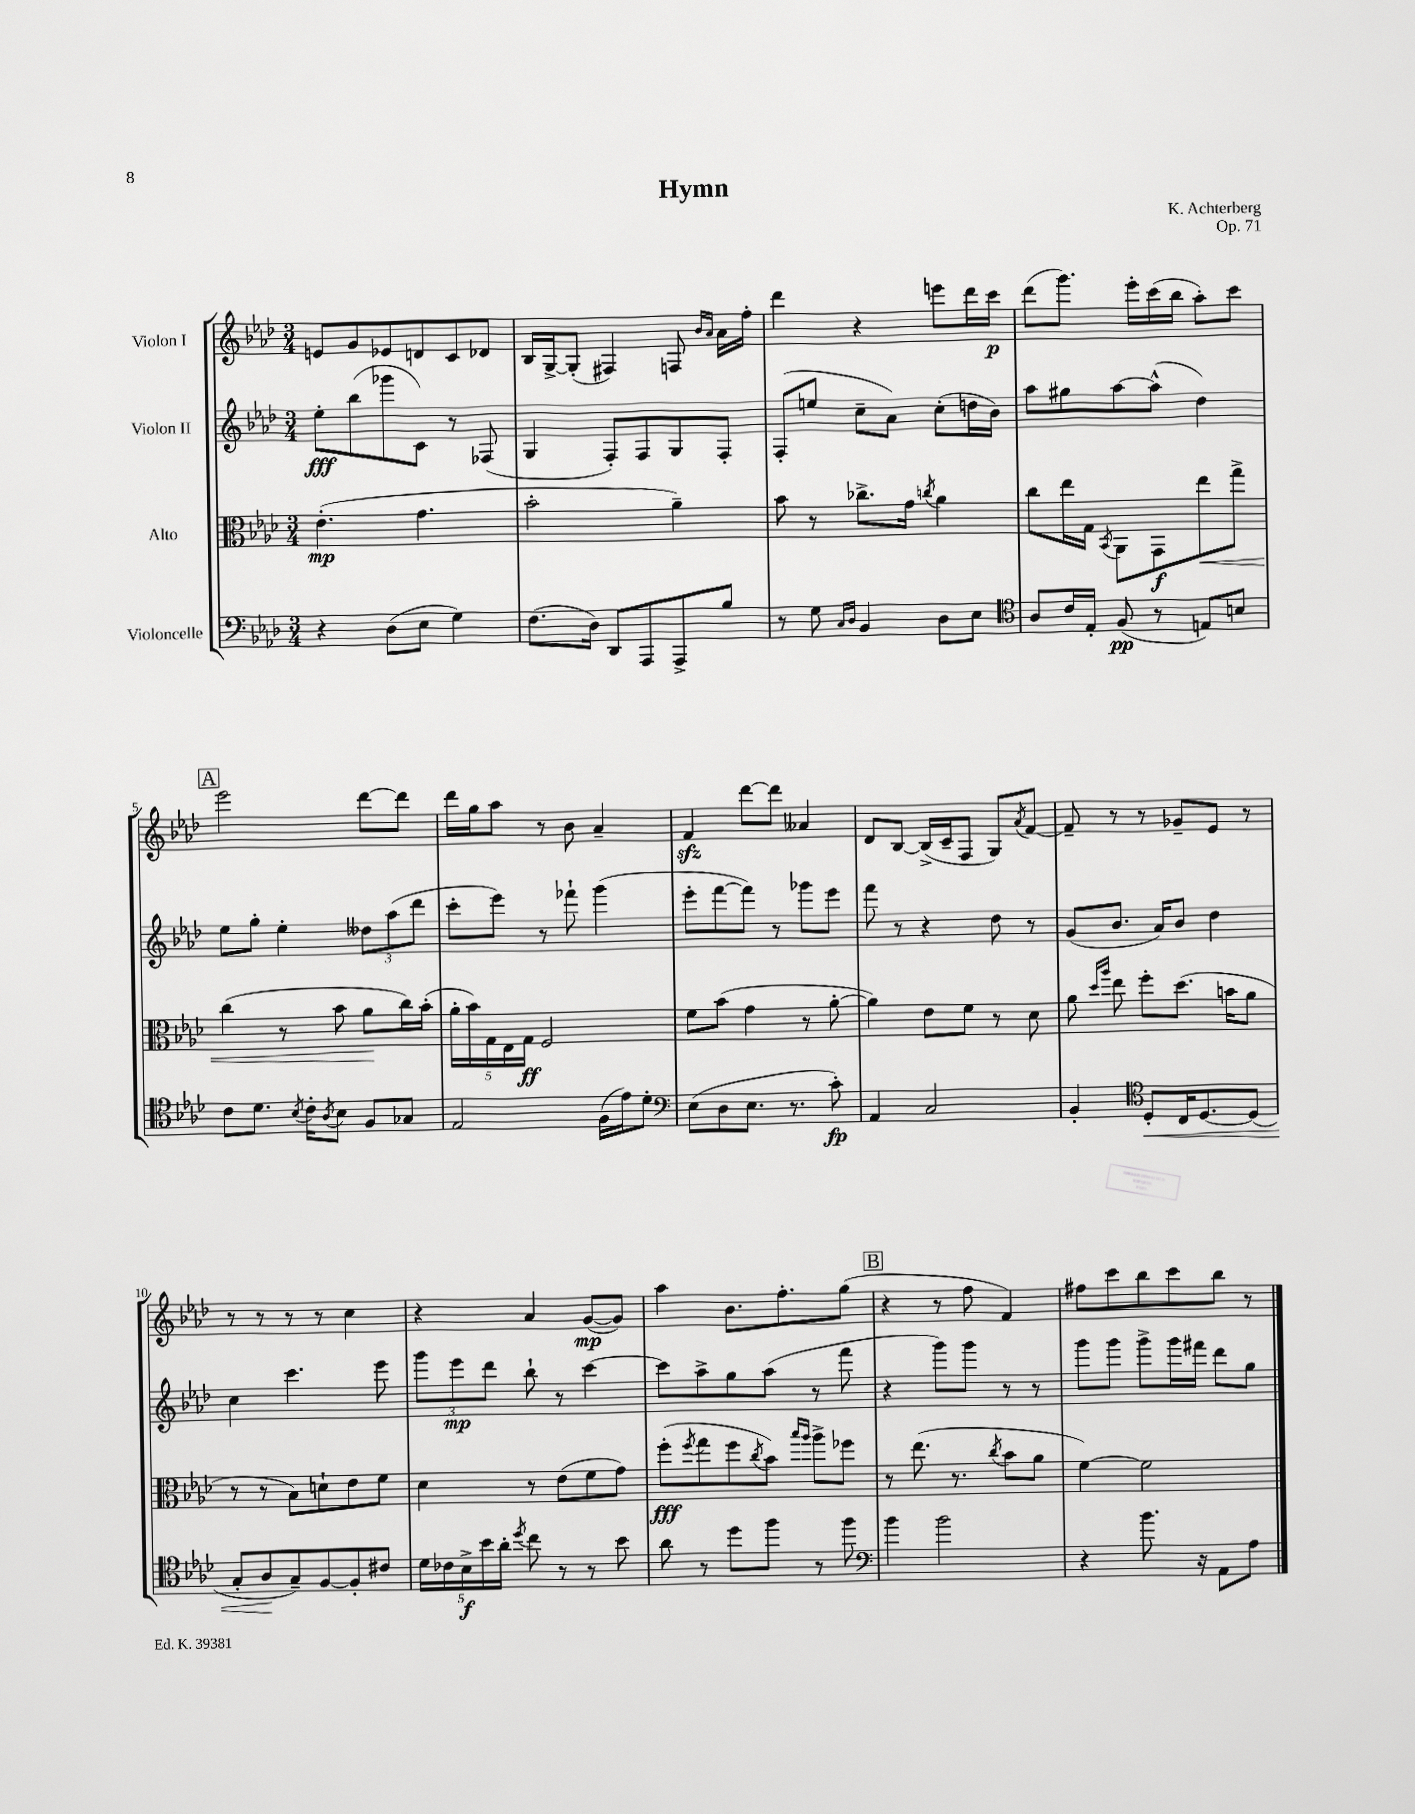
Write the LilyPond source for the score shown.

\header { title = "Hymn" composer = "K. Achterberg" opus = "Op. 71" }
<<
\new StaffGroup <<
\new Staff = "s0" \with { instrumentName = "Violon I" } {
    \clef treble \key aes \major \numericTimeSignature \time 3/4
    e'8 g'8 ees'8 d'8 c'8 des'8 |
    bes16 g16~-> g8-.( fis4) f8 \grace { bes'16 aes'16 } aes'16 f''16-. |
    des'''4 r4 e'''8 des'''16 c'''16\p |
    des'''8( g'''8.) ees'''16-. c'''16( bes''16 aes''8-.) c'''8 |
    \mark \markup { \box "A" } ees'''2 des'''8~ des'''8 |
    des'''16 g''16 aes''8 r8 bes'8 aes'4-- |
    f'4\sfz des'''8~ des'''8 aeses'4 |
    des'8 bes8~ bes16->( c'16-- f8 g8) \acciaccatura { aes'8 } f'8~ |
    f'8-- r8 r8 ges'8-- ees'8 r8 |
    r8 r8 r8 r8 c''4 |
    r4 aes'4 g'8~\mp( g'8) |
    aes''4 bes'8. f''8.-. g''8( |
    \mark \markup { \box "B" } r4 r8 f''8 f'4) |
    fis''8 c'''8 bes''8 c'''8 bes''8 r8 \bar "|." |
}
\new Staff = "s1" \with { instrumentName = "Violon II" } {
    \clef treble \key aes \major \numericTimeSignature \time 3/4
    ees''8-.\fff bes''8( ges'''8 c'8) r8 fes8( |
    g4 f8-.) f8 g8 f8-. |
    f8-.( e''8 c''8-- aes'8) c''8-.( d''16 bes'16) |
    aes''8 gis''8 aes''8~ aes''8-^( des''4) |
    \mark \markup { \box "A" } ees''8 g''8-. ees''4-. \tuplet 3/2 { deses''8 aes''8( des'''8 } |
    c'''8-. ees'''8) r8 fes'''8-! g'''4( |
    ees'''8-. f'''8~ f'''8) r8 ges'''8 ees'''8 |
    f'''8 r8 r4 des''8 r8 |
    g'8( bes'8. aes'16) bes'8 des''4 |
    c''4 c'''4. ees'''8 |
    \tuplet 3/2 { g'''8 ees'''8\mp des'''8 } bes''8-! r8 c'''4~ |
    c'''8 aes''8-> g''8 aes''8( r8 f'''8 |
    \mark \markup { \box "B" } r4 g'''8) g'''8 r8 r8 |
    g'''8 g'''8 g'''8-> g'''16 fis'''16 des'''8 g''8 \bar "|." |
}
\new Staff = "s2" \with { instrumentName = "Alto" } {
    \clef alto \key aes \major \numericTimeSignature \time 3/4
    ees'4.-.\mp( g'4. |
    bes'2-. aes'4--) |
    bes'8 r8 ces''8.-> g'16 \acciaccatura { c''8 } aes'4 |
    c''8 ees''16 g16 \acciaccatura { bes,8 } aes,8 g,8\f ees''8\< g''8-> |
    \mark \markup { \box "A" } c''4( r8 bes'8 aes'8\! c''16) bes'16-.( |
    \tuplet 5/4 { aes'16-. bes'16) g16 ees16 g16\ff } f2 |
    f'8 bes'8( g'4 r8 aes'8~-. |
    aes'4) ees'8 f'8 r8 des'8 |
    aes'8 \grace { des''16 aes''16 } ees''8 f''8-. des''8.( b'16 aes'8 |
    r8 r8 bes8) d'8-! ees'8 f'8 |
    des'4 r8 ees'8( f'8 g'8) |
    f''8-.\fff( \acciaccatura { f''8 } g''8 f''8 \acciaccatura { c''8 } bes'8) \grace { bes''16 aes''16 } aes''8-> fes''8 |
    \mark \markup { \box "B" } r8 ees''8.( r8. \acciaccatura { c''8 } bes'8 aes'8 |
    f'4~) f'2 \bar "|." |
}
\new Staff = "s3" \with { instrumentName = "Violoncelle" } {
    \clef bass \key aes \major \numericTimeSignature \time 3/4
    r4 des8( ees8 g4) |
    f8.( des16) des,8 aes,,8 aes,,8-> bes8 |
    r8 g8 \grace { c16 des16 } bes,4 des8 ees8 |
    \clef tenor aes8 c'16 ees16-. f8\pp( r8 e8) b8 |
    \mark \markup { \box "A" } c'8 des'8. \acciaccatura { bes8 } c'16-. \acciaccatura { aes8 } bes8 f8 ges8 |
    ees2 f16( ees'16) des'8-. |
    \clef bass ees8( des8 ees8. r8. c'8-.\fp) |
    aes,4 c2 |
    bes,4-. \clef tenor des8-.\< c16 des8.~ des8( |
    g8-. aes8\! g8--) f8~ f8-. cis'8 |
    \tuplet 5/4 { des'16 ces'16 bes16->\f bes'16 aes'16-. } \acciaccatura { des''8 } c''8 r8 r8 bes'8 |
    aes'8 r8 des''8 f''8 r8 f''8 |
    \mark \markup { \box "B" } \clef bass bes'4 bes'2 |
    r4 bes'8. r16 aes,8 aes8 \bar "|." |
}
>>
>>
